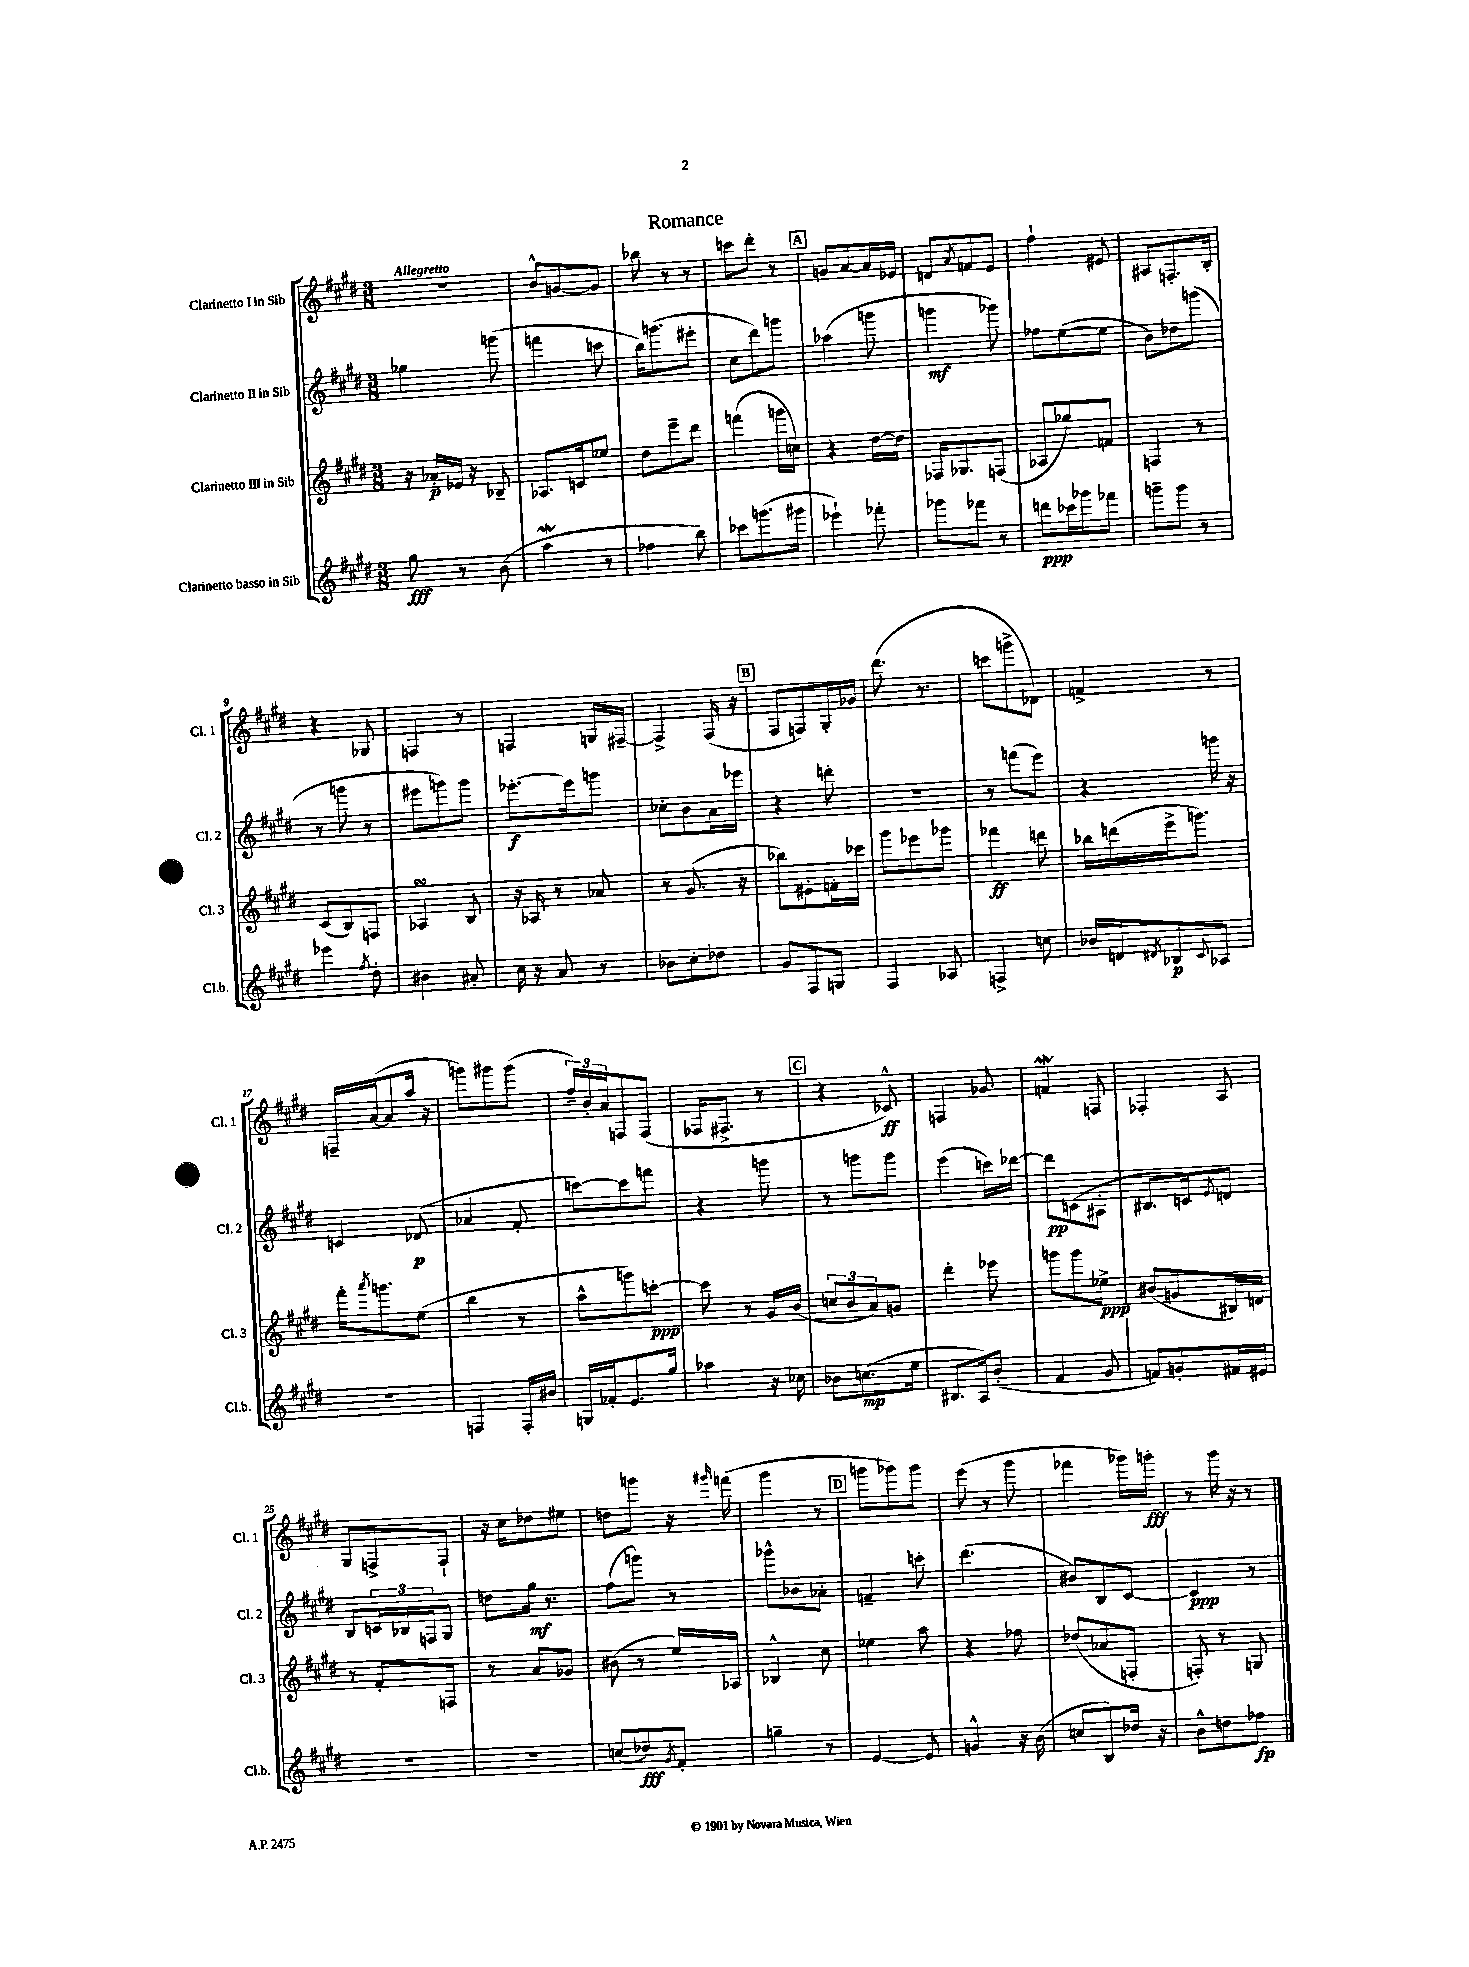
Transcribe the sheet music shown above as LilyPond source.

\header { title = "Romance" }
<<
\new StaffGroup <<
\new Staff = "s0" \with { instrumentName = "Clarinetto I in Sib" shortInstrumentName = "Cl. 1" } {
    \clef treble \key e \major \numericTimeSignature \time 3/8 \tempo "Allegretto"
    R4. |
    b'8-^ g'8~ g'8 |
    bes''8 r8 r8 |
    c'''8 dis'''8-. r8 |
    \mark \markup { \box "A" } g'8 a'8~ a'16 ees'16 |
    d'8 \acciaccatura { a'8 } f'8 e'8 |
    fis''4-! eis'8 |
    ais8 f8.-. b16-. |
    r4 ges8 |
    f4 r8 |
    f4 g16 fis16~-- |
    fis4-> fis16( r16 |
    \mark \markup { \box "B" } fis8 f8) gis16-. ges'16 |
    dis'''8.( r8. |
    c'''8 g'''8-> des'8) |
    f'4-> r8 |
    f16-- a'16~( a'8 a''16 r16 |
    g'''8) gis'''8 gis'''8( |
    \tuplet 3/2 { fis''16--) b'16-. a'16 } f8 f8( |
    fes16 fis8.-> r8 |
    \mark \markup { \box "C" } r4 ces'8-^\ff) |
    f4 ges'8 |
    f'4\mordent f8 |
    fes4-. a8 |
    gis8 f8-> f8-! |
    r16 cis''16 des''8 eis''8 |
    d''8 g'''8 r16 \grace { gis'''16 } f'''16( |
    gis'''4 r8 |
    \mark \markup { \box "D" } g'''8 ges'''8) ges'''8 |
    e'''8( r8 gis'''8 |
    fes'''4 ges'''16) g'''16-.\fff |
    r8 gis'''16 r16 r8 \bar "|." |
}
\new Staff = "s1" \with { instrumentName = "Clarinetto II in Sib" shortInstrumentName = "Cl. 2" } {
    \clef treble \key e \major \numericTimeSignature \time 3/8
    ges''4 g'''8( |
    f'''4 c'''8 |
    b''16) g'''8.( eis'''8-. |
    cis''8 dis'''8) g'''8 |
    \mark \markup { \box "A" } aes''4( g'''8 |
    g'''4\mf ges'''8) |
    fes''8 e''8~( e''8 |
    b'8) des''8 g'''8( |
    r8 g'''8 r8 |
    eis'''8 g'''8) g'''8 |
    ees'''8.~-.\f ees'''16 g'''8 |
    ces''8-. b'8 a'16 ees'''16 |
    \mark \markup { \box "B" } r4 d'''8-. |
    R4. |
    r8 f'''8( e'''8) |
    r4 g'''16 r16 |
    c'4 des'8\p( |
    aes'4 fis'8-. |
    c'''8~) c'''8 f'''8 |
    r4 g'''8 |
    \mark \markup { \box "C" } r8 g'''8 g'''8 |
    e'''4( c'''16) des'''16~ |
    des'''8\pp c'8( ais8-. |
    bis8. c'16) \acciaccatura { e'8 } d'8 |
    b8 \tuplet 3/2 { c'16 bes16 f16 } gis8 |
    d''8 gis''16\mf r8. |
    fis''8( g'''8) r8 |
    ges'''8-^ bes'8 aes'8-. |
    \mark \markup { \box "D" } f'4-- c'''8-. |
    dis'''4.( |
    bis'8) b8 cis'8~ |
    cis'4\ppp r8 \bar "|." |
}
\new Staff = "s2" \with { instrumentName = "Clarinetto III in Sib" shortInstrumentName = "Cl. 3" } {
    \clef treble \key e \major \numericTimeSignature \time 3/8
    r16 aes'16-.\p ees'16 r16 bes8-- |
    aes8. c'16 ees''8 |
    dis''8 e'''8-- dis'''8 |
    f'''4( g'''16 c''16) |
    \mark \markup { \box "A" } r4 dis''16~ dis''16 |
    fes16 ges8. f8( |
    aes8 ges''8) f'8 |
    f4 r8 |
    cis'8( b8) f8 |
    aes4\turn b8 |
    r16 aes16 r8 aes'8 |
    r8 gis'8.( r16 |
    \mark \markup { \box "B" } bes''8) eis'8-. f'16-. ces'''16 |
    gis'''8 ees'''8 ges'''8 |
    fes'''4\ff d'''8 |
    bes''16 d'''16( e'''16-> g'''8.) |
    fis'''16-. \acciaccatura { a'''8 } g'''8. e''8( |
    b''4 r8 |
    a''8-^ g'''8) c'''8~-.\ppp |
    c'''8 r8 gis'16 b'16( |
    \mark \markup { \box "C" } \tuplet 3/2 { c''8 b'8 a'8) } g'8 |
    dis'''4-. ees'''8 |
    g'''8 g'''8 ees''8->\ppp |
    bis'8( g'8 bis16) d'16 |
    r8 fis'8-. f8 |
    r8 a'8 ges'8 |
    bis'8( r8 e''16) aes16 |
    bes4-^ cis''8 |
    \mark \markup { \box "D" } ees''4 a''8 |
    r4 fes''8 |
    des''8( aes'8 f8-. |
    f8-.) r8 g8 \bar "|." |
}
\new Staff = "s3" \with { instrumentName = "Clarinetto basso in Sib" shortInstrumentName = "Cl.b." } {
    \clef treble \key e \major \numericTimeSignature \time 3/8
    gis''8\fff r8 b'8( |
    a''4\mordent r8 |
    fes''4 b''8) |
    ces'''8 g'''8.( gis'''16 |
    \mark \markup { \box "A" } ees'''4-!) fes'''8-. |
    ges'''8 fes'''8 r8 |
    d'''8\ppp ces'''16 ges'''16 fes'''8 |
    g'''8-- g'''8 r8 |
    ees'''4 \acciaccatura { fis''8 } dis''8-. |
    bis'4 ais'8-. |
    cis''16 r16 a'8 r8 |
    bes'8 cis''8-. des''8 |
    \mark \markup { \box "B" } gis'8 fis8 g8 |
    fis4 aes8 |
    f4-> c''8 |
    bes'16 d'16 \acciaccatura { dis'8 } bes8\p \appoggiatura { cis'8 } aes8 |
    R4. |
    f4 f16-. bis'16 |
    g16 fes'16-. e'8. gis''16 |
    aes''4 r16 ces''16 |
    \mark \markup { \box "C" } bes'8 c''8.\mp( e''16 |
    bis8. a16) b'8-.( |
    fis'4 gis'8 |
    f'8) g'8-. fis'16 eis'16 |
    R4. |
    R4. |
    c''8( des''8\fff) \acciaccatura { gis'8 } fis'8-. |
    g''4-- r8 |
    \mark \markup { \box "D" } e'4~ e'8 |
    g'4-^ r16 b'16( |
    c''8 b8) des''16 r16 |
    b'8-^ d''8 fes''8\fp \bar "|." |
}
>>
>>
